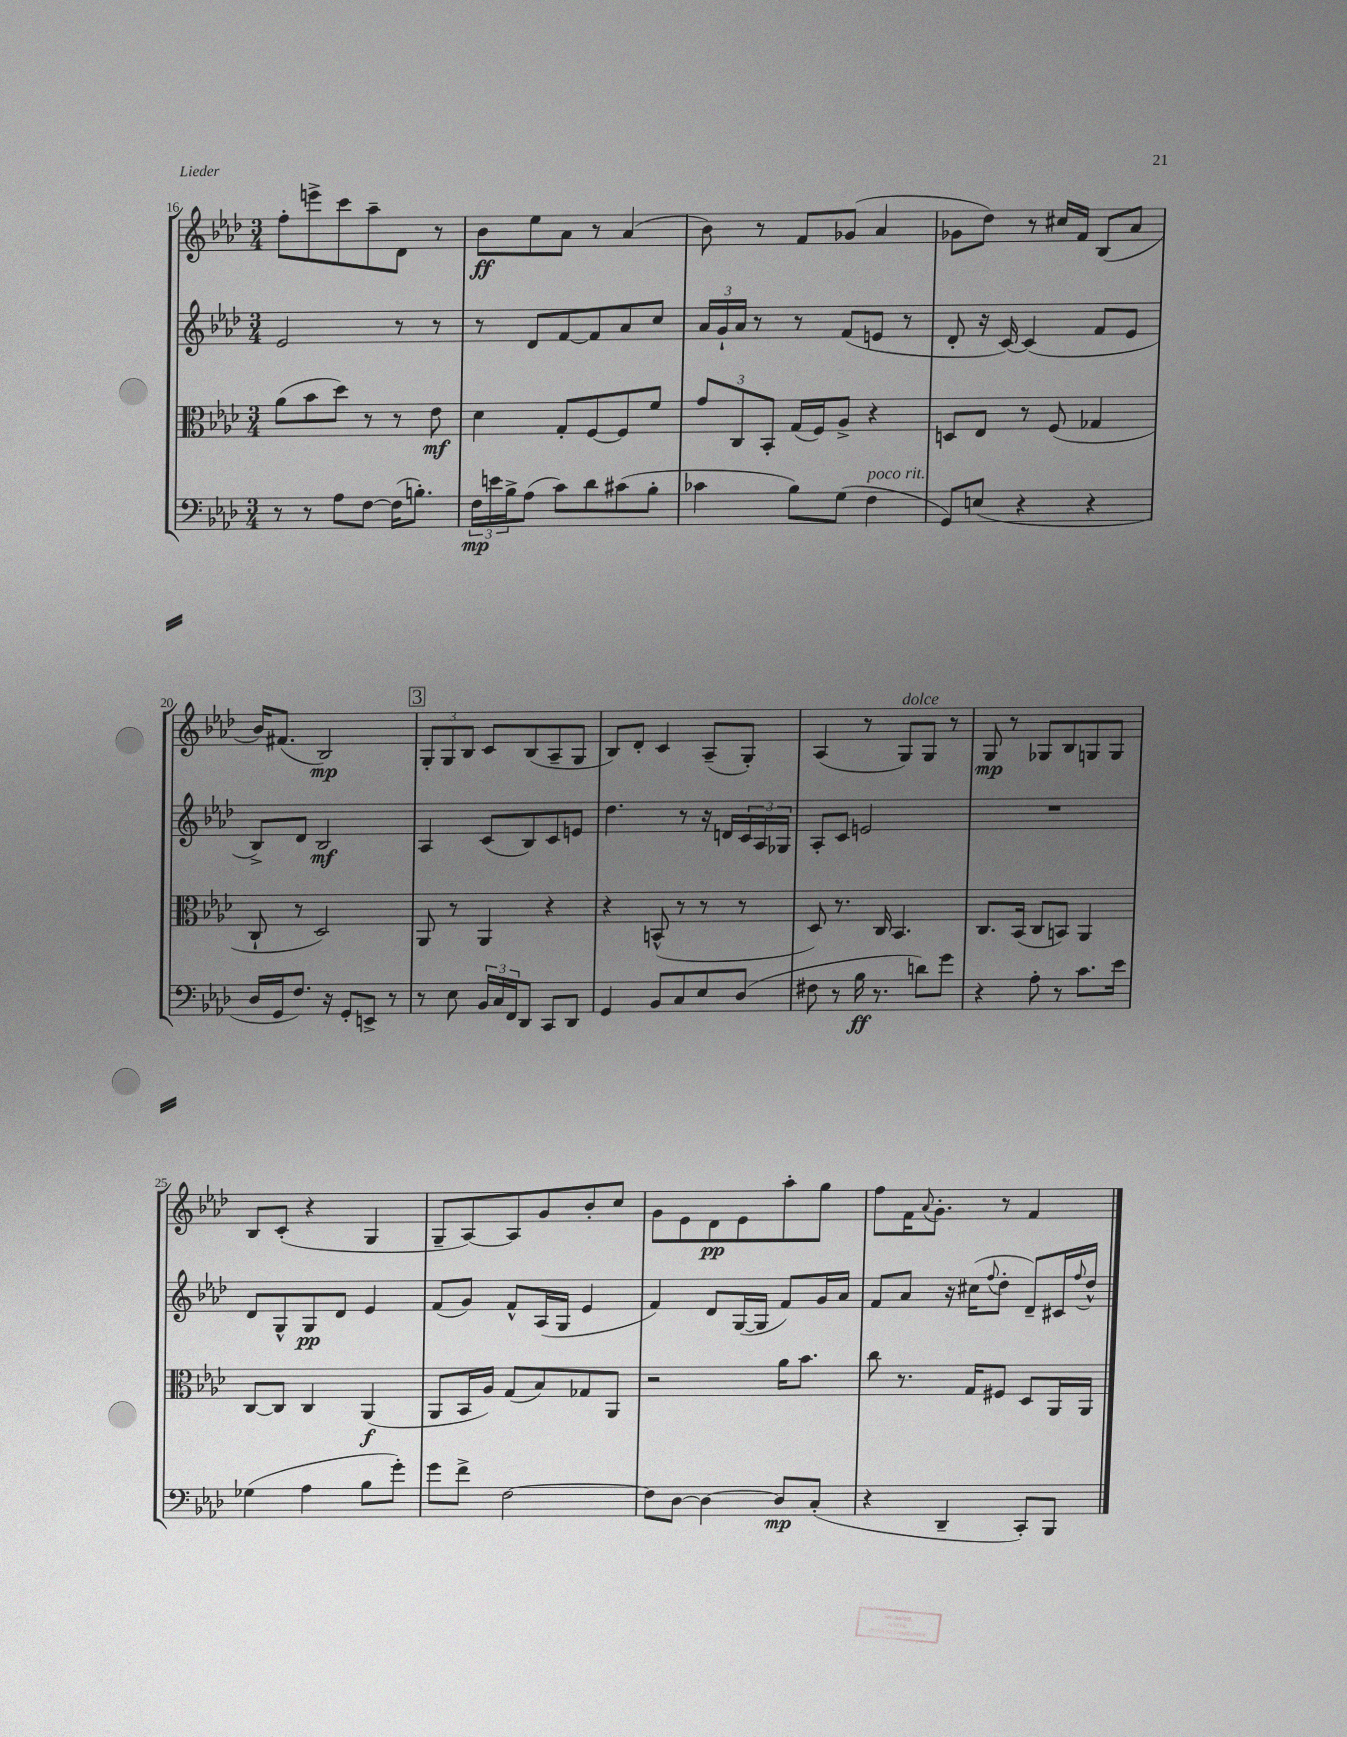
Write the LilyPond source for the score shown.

<<
\new StaffGroup <<
\new Staff = "s0" {
    \clef treble \key aes \major \numericTimeSignature \time 3/4
    f''8-. e'''8-> c'''8 aes''8-- des'8 r8 |
    bes'8\ff ees''8 aes'8 r8 aes'4( |
    bes'8) r8 f'8 ges'8( aes'4 |
    ges'8 des''8) r8 cis''16 f'16 bes8( aes'8 |
    bes'16) fis'8.( bes2\mp) |
    \mark \markup { \box "3" } \tuplet 3/2 { g8-. g8 bes8 } c'8 bes8( aes8-- g8 |
    bes8) des'8-. c'4 aes8--( g8-.) |
    aes4( r8 g8^\markup { \italic "dolce" }) g8 r8 |
    g8\mp r8 ges8 bes8 g8 g8 |
    bes8 c'8-.( r4 g4 |
    g8-- aes8~) aes8 g'8 bes'8-. c''8 |
    g'8 ees'8 des'8\pp ees'8 aes''8-. g''8 |
    f''8 f'16 \appoggiatura { aes'8 } g'8.-. r8 f'4 \bar "|." |
}
\new Staff = "s1" {
    \clef treble \key aes \major \numericTimeSignature \time 3/4
    ees'2 r8 r8 |
    r8 des'8 f'8~ f'8 aes'8 c''8 |
    \tuplet 3/2 { aes'16 g'16-! aes'16 } r8 r8 f'8( e'8 r8 |
    des'8-. r16 c'16~) c'4( f'8 ees'8 |
    bes8->) des'8 bes2\mf |
    \mark \markup { \box "3" } aes4 c'8( bes8) c'8 e'8 |
    des''4. r8 r16 d'16 \tuplet 3/2 { c'16 aes16 ges16 } |
    aes8-. c'8 e'2 |
    R2. |
    des'8 g8-^ g8\pp des'8 ees'4 |
    f'8( g'8) f'8-^ aes16( g16 ees'4 |
    f'4) des'8 g16~( g16 f'8) g'16 aes'16 |
    f'8 aes'8 r16 cis''16( \appoggiatura { f''8 } des''8-. des'8--) cis'16 \appoggiatura { f''8 } des''16-^ \bar "|." |
}
\new Staff = "s2" {
    \clef alto \key aes \major \numericTimeSignature \time 3/4
    aes'8( bes'8 des''8) r8 r8 ees'8\mf |
    des'4 g8-. f8~ f8 f'8 |
    \tuplet 3/2 { g'8 c8 bes,8-. } g16( f16) aes8-> r4 |
    d8 ees8 r8 f8( ges4 |
    c8-! r8 des2) |
    \mark \markup { \box "3" } aes,8 r8 aes,4 r4 |
    r4 b,8-^( r8 r8 r8 |
    des8) r8. c16 bes,4. |
    c8. bes,16( c8 b,8) aes,4 |
    c8~ c8 c4 aes,4\f( |
    aes,8 bes,16 aes16) g8( bes8) ges8 aes,8 |
    r2 aes'16 bes'8. |
    c''8 r8. g16 fis8 des8 aes,16 aes,16 \bar "|." |
}
\new Staff = "s3" {
    \clef bass \key aes \major \numericTimeSignature \time 3/4
    r8 r8 aes8 f8~ f16( b8.-.) |
    \tuplet 3/2 { f16\mp e'16 bes16-> } aes8( c'8) des'8 cis'8( bes8-. |
    ces'4 bes8) g8( f4^\markup { \italic "poco rit." } |
    g,8) e8( r4 r4 |
    des16 g,16 f8.) r16 g,8-. e,8-> r8 |
    \mark \markup { \box "3" } r8 ees8 \tuplet 3/2 { bes,16 c16 f,16 } des,8 c,8 des,8 |
    g,4 bes,8 c8 ees8 des8( |
    fis8 r8 bes16\ff r8. d'8) g'8 |
    r4 aes8-. r8 c'8. ees'16 |
    ges4( aes4 bes8 g'8-.) |
    g'8 f'8-> f2~ |
    f8 des8~ des4~ des8\mp c8-.( |
    r4 des,4-- c,8-.) bes,,8 \bar "|." |
}
>>
>>
\layout { \context { \Score currentBarNumber = #16 } }
